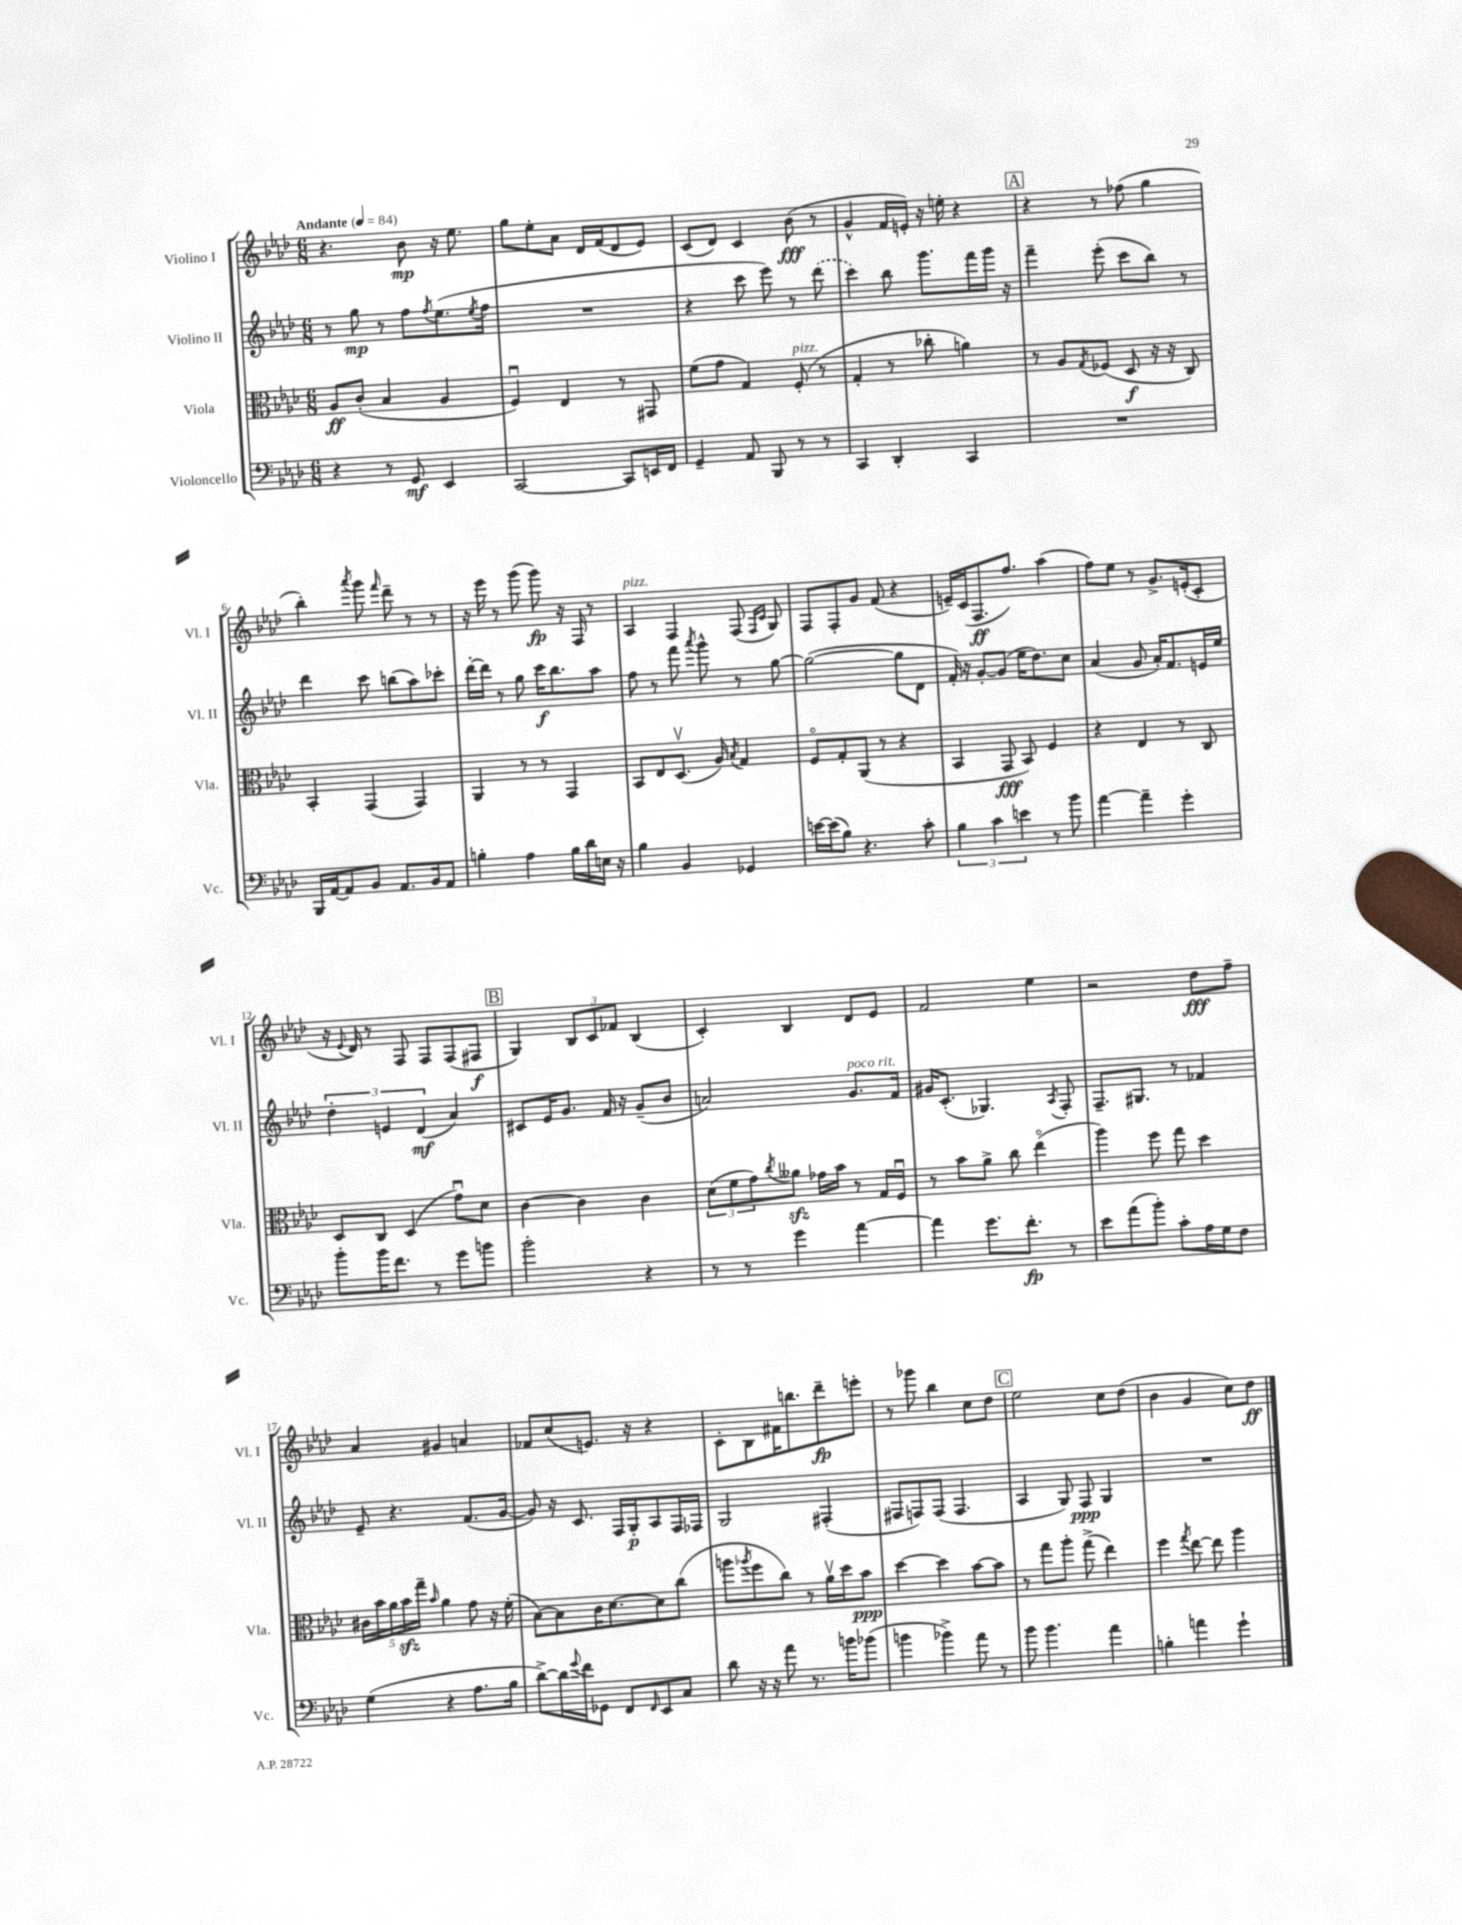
<<
\new StaffGroup <<
\new Staff = "s0" \with { instrumentName = "Violino I" shortInstrumentName = "Vl. I" } {
    \clef treble \key aes \major \numericTimeSignature \time 6/8 \tempo "Andante" 4 = 84
    r4. bes'8\mp r16 ees''8. |
    g''8 ees''8-. aes'8 des'16 f'16( des'8 ees'8) |
    c'8( des'8) c'4 bes'8\fff( r8 |
    g'4-^ f'16 e'16-.) r16 e''16-. r4 |
    \mark \markup { \box "A" } r4 r8 fes''8( g''4 |
    bes''4-.) \acciaccatura { aes'''8 } g'''8 \grace { f'''16 } des'''8-- r8 r8 |
    r16 ees'''16 r8 g'''8( g'''8\fp) r16 f16 r8 |
    aes4^\markup { \italic "pizz." } f4 f8( \grace { f16 c'16 } g8) |
    f8 f8-. g'8 f'8( r4 |
    e'16--) c'16( f8.\ff f''8.) aes''4( |
    f''8) ees''8 r8 g'8.-> e'16-.( c'8-. |
    r16 \appoggiatura { ees'8 } des'16) r8 f8 f8 f8( fis8\f |
    \mark \markup { \box "B" } g4) \tuplet 3/2 { bes8 c'8 fes'8 } bes4( |
    c'4-.) bes4 des'8 ees'8 |
    f'2 ees''4 |
    r2 des''8\fff f''8-- |
    aes'4 gis'4 a'4 |
    fes'8 c''8( e'8.) r16 r4 |
    c'8-. bes8 fis'16 b''8. des'''8--\fp e'''8-. |
    r8 ges'''8 bes''4 c''8 des''8 |
    \mark \markup { \box "C" } ees''2 c''8 des''8( |
    bes'4 g'4 c''8) des''8\ff \bar "|." |
}
\new Staff = "s1" \with { instrumentName = "Violino II" shortInstrumentName = "Vl. II" } {
    \clef treble \key aes \major \numericTimeSignature \time 6/8
    r8 g''8\mp r8 f''8 \acciaccatura { f''8 } ees''8.( \acciaccatura { ees''8 } f''16 |
    R2. |
    r4 c'''8 ees'''8) r8 \once \slurDashed des'''8( |
    c'''4) bes''8 g'''8. f'''16 g'''16 r16 |
    \mark \markup { \box "A" } f'''4-- ees'''8-.( c'''8 bes''8) r8 |
    des'''4 c'''8 b''8( aes''8) ces'''8-. |
    des'''16~-. des'''16 r8 g''8 c'''16\f bes''8. aes''8 |
    f''8 r8 f'''8 \acciaccatura { aes'''8 } g'''8-^ r8 g''8~ |
    g''2~( g''8 des'8 |
    f'16-.) r16 g'8~-. g'8( ees''16 des''8.) c''8 |
    aes'4( g'8 aes'16-.) f'8. e'16 ees''16 |
    \tuplet 3/2 { des''4-. e'4 des'4\mf( } aes'4) |
    \mark \markup { \box "B" } cis'8 ees'16 g'8. f'16 r16 g'8--( bes'8 |
    a'2) g'8.^\markup { \italic "poco rit." } f'16 |
    gis'16 c'8.-.( ges4.) \acciaccatura { aes8 } f8-. |
    f8.-- gis8. r8 fes'4 |
    ees'8-- r4. f'8.( g'16~ |
    g'8) r16 c'8. f16 g16-.\p aes8 f16 fes16 |
    g2 fis4-.( |
    fis8 f8) f8( f4. |
    \mark \markup { \box "C" } aes4 g8) f8\ppp g4 |
    R2. \bar "|." |
}
\new Staff = "s2" \with { instrumentName = "Viola" shortInstrumentName = "Vla." } {
    \clef alto \key aes \major \numericTimeSignature \time 6/8
    aes8\ff c'8-.( bes4 aes4 |
    f4\downbow) ees4 r8 gis,8 |
    f'8( g'8 g4) f8-.^\markup { \italic "pizz." }( r8 |
    g4-. r8 ces''8-. a'4) |
    \mark \markup { \box "A" } r8 aes8 \acciaccatura { g8 } fes8( des8\f r16 r16 c8) |
    bes,4-. g,4( g,4) |
    aes,4 r8 r8 g,4 |
    bes,8 ees8 des8.\upbow( aes16) \acciaccatura { bes8 } g4 |
    f8\flageolet g8-. aes,8( r8 r4 |
    bes,4 g,8\fff bes,8) f4 |
    r4 ees4 r8 c8 |
    des8 c8 des4( g'8\downbow) des'8 |
    \mark \markup { \box "B" } c'4~ c'4 c'4 |
    \tuplet 3/2 { des'8( f'8 g'8) } \acciaccatura { c''8 } aeses'8\sfz ges'16 bes'16 r8 g16 f16\downbow |
    r8 bes'8 aes'8-> c''8 ees''4\flageolet( |
    aes''4) f''8 g''8 des''4 |
    \tuplet 5/4 { cis'16 bes'16 aes'16 bes'16\sfz g''16-- } \grace { bes'16 } aes'4 g'8 r16 f'16-.( |
    bes8~) bes8 c'16 des'8.~ des'8 c''8( |
    a''8 \acciaccatura { aes''8 } f''8 c''8) r8 aes'16\upbow des''16 bes'8\ppp |
    des''4~ des''4 bes'8~ bes'8 |
    \mark \markup { \box "C" } r8 g''8 aes''8-. g''8->( ees''4) |
    f''4 \acciaccatura { g''8 } ees''8~ ees''8 aes''4 \bar "|." |
}
\new Staff = "s3" \with { instrumentName = "Violoncello" shortInstrumentName = "Vc." } {
    \clef bass \key aes \major \numericTimeSignature \time 6/8
    r4 r8 g,8\mf ees,4 |
    c,2~ c,8 e,16 f,16 |
    g,4-- aes,8 bes,,8 r8 r8 |
    c,4 des,4-. c,4 |
    \mark \markup { \box "A" } R2. |
    bes,,16 aes,16~ aes,8 bes,8 aes,8. bes,16 aes,8 |
    b4-. aes4 b16 des'16 e16 r16 |
    bes4 bes,4 ges,4 |
    e'16~ e'16( bes8) r4. c'8-. |
    \tuplet 3/2 { bes4 c'4 e'4 } r8 bes'8 |
    aes'4~ aes'4-- g'4-. |
    bes'8-. bes'16 f'8. r8 g'8 b'8 |
    \mark \markup { \box "B" } bes'2-. r4 |
    r8 r8 g'4 aes'4~ |
    aes'4 g'8. f'8.-.\fp r8 |
    ees'8 aes'8( bes'8-.) c'8-. aes16 g16 f8 |
    g4( r4 aes8. bes16 |
    des'8~->) des'16 \appoggiatura { g'8 } f'16 ges,8 f,8 \grace { f,16 } ees,8 c8 |
    des'8 r16 r16 aes'8 r8. b'16 bes'8( |
    b'4 bes'4->) aes'8 r8 |
    \mark \markup { \box "C" } bes'8 bes'4. aes'4 |
    b4-. a'4 g'4-! \bar "|." |
}
>>
>>
